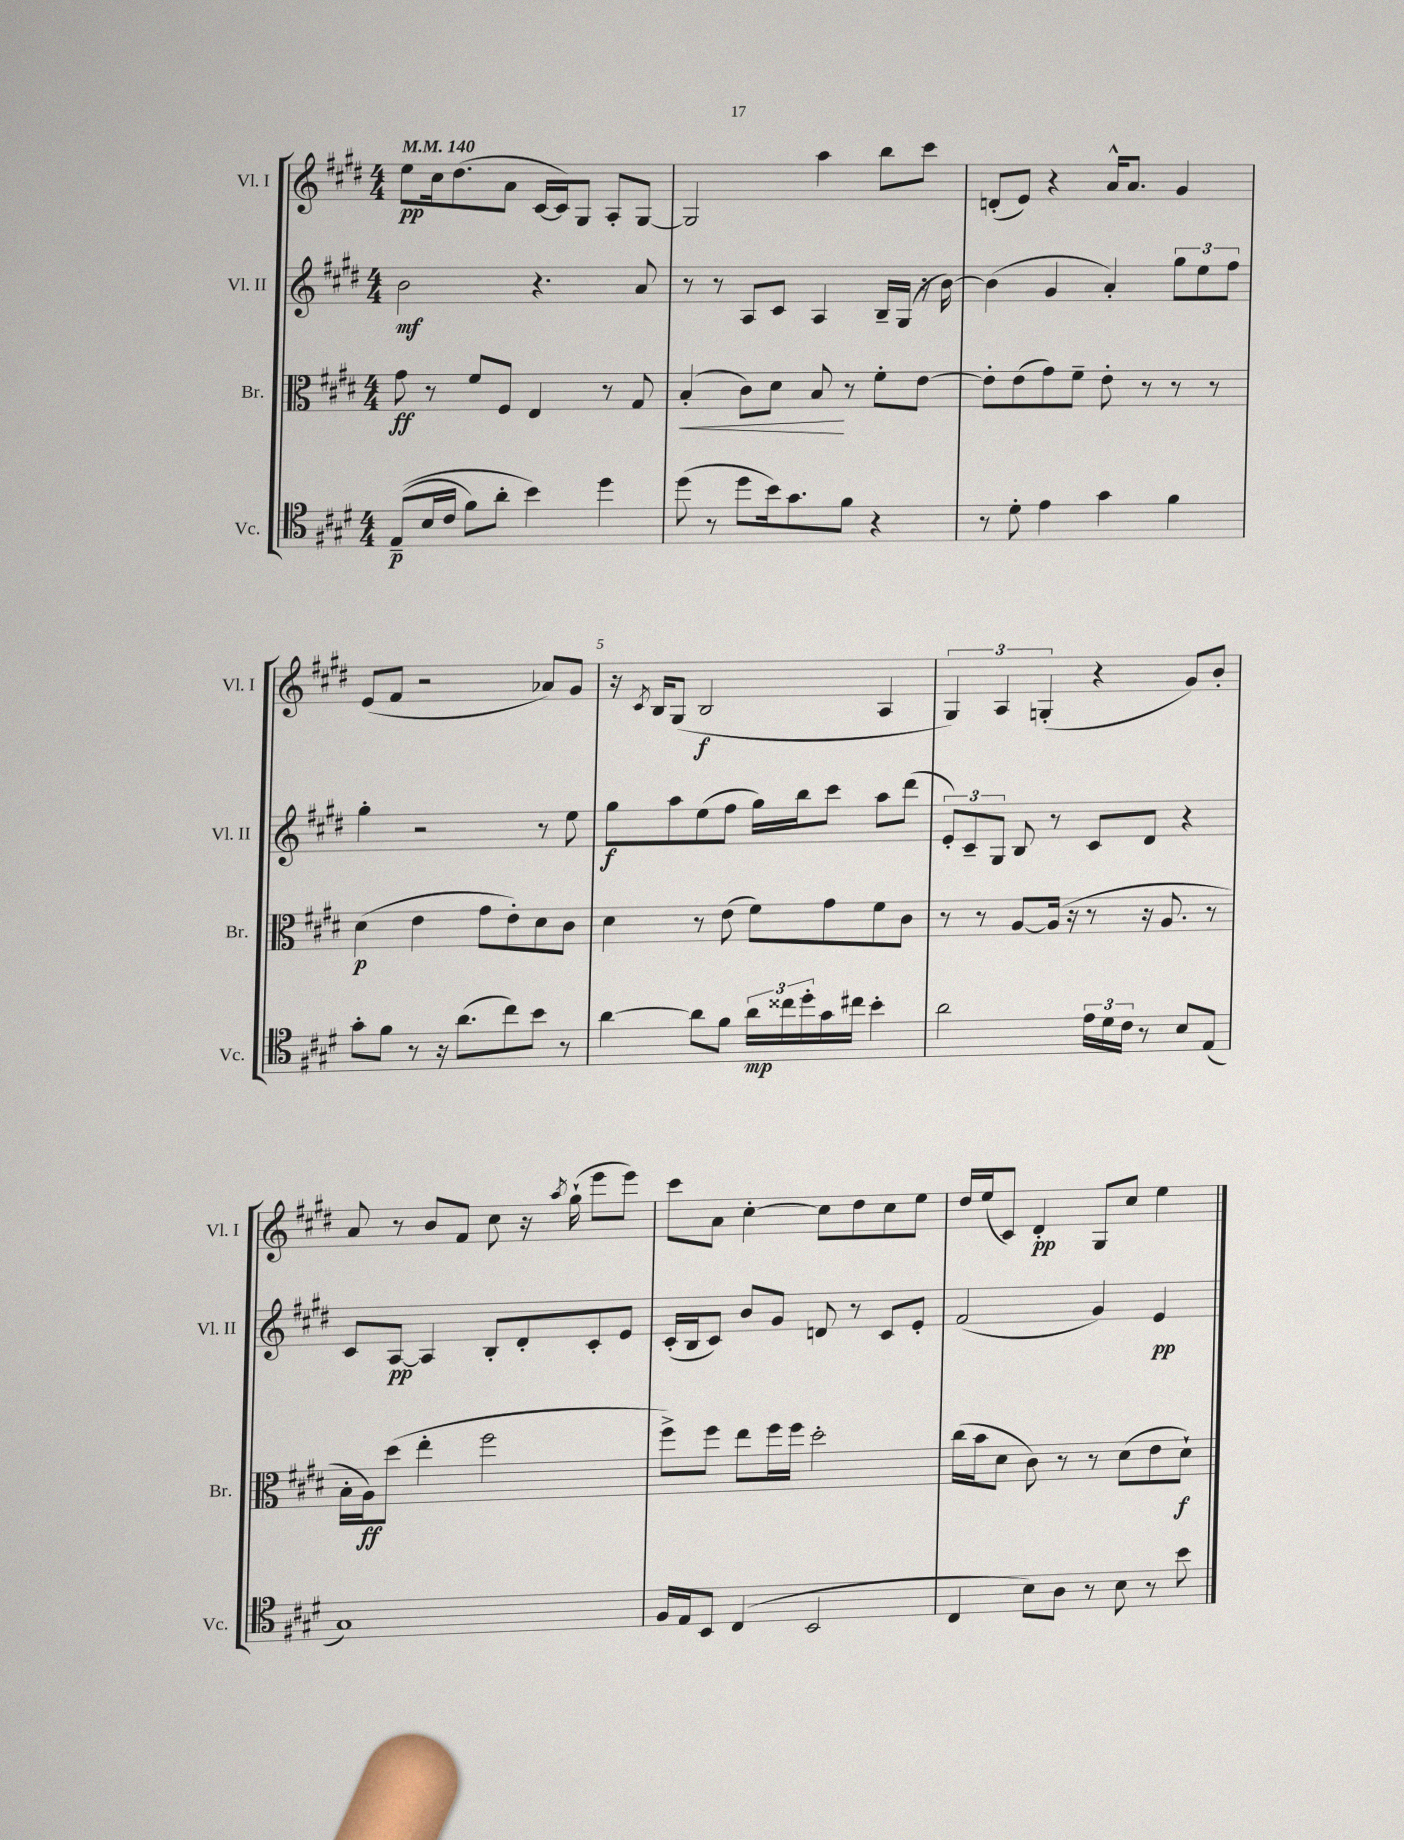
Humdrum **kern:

**kern	**dynam	**kern	**dynam	**kern	**dynam	**kern	**dynam
*part4	*part4	*part3	*part3	*part2	*part2	*part1	*part1
*staff4	*staff4	*staff3	*staff3	*staff2	*staff2	*staff1	*staff1
*I"Vc.	*	*I"Br.	*	*I"Vl. II	*	*I"Vl. I	*
*I'Vc.	*	*I'Br.	*	*I'Vl. II	*	*I'Vl. I	*
*clefC4	*	*clefC3	*	*clefG2	*	*clefG2	*
*k[f#c#g#d#]	*	*k[f#c#g#d#]	*	*k[f#c#g#d#]	*	*k[f#c#g#d#]	*
*M4/4	*	*M4/4	*	*M4/4	*	*M4/4	*
*MM140	*	*MM140	*	*MM140	*	*MM140	*
=1	=1	=1	=1	=1	=1	=1	=1
((8E~/L	p	8g#\	ff	2b\	mf	8ee\L	pp
16B/L	.	8r	.	.	.	16cc#\k	.
16c#/JJ	.	.	.	.	.	(8.dd#\	.
8f#\L)	.	8f#/L	.	.	.	.	.
8a'\J	.	8F#/J	.	.	.	8a\J	.
4b\)	.	4E/	.	4.r	.	[16c#/LL	.
.	.	.	.	.	.	16c#/J])	.
.	.	.	.	.	.	8G#/J	.
4dd#\	.	8r	.	.	.	8A'/L	.
.	.	8G#/	.	8a/	.	[8G#/J	.
=2	=2	=2	=2	=2	=2	=2	=2
!	!	!	!LO:HP:b	!	!	!	!
(8dd#\	.	(4B'/	<	8r	.	2G#/]	.
8r	.	.	.	8r	.	.	.
8dd#\L	.	8c#\L)	.	8A/L	.	.	.
16b\k)	.	8d#\J	.	8c#/J	.	.	.
8.g#\	.	.	.	.	.	.	.
.	.	8B/	.	4A/	.	4aa\	.
8f#\J	.	8r	[	.	.	.	.
4r	.	8f#'\L	.	16B~/LL	.	8bb\L	.
.	.	.	.	(16G#/JJ	.	.	.
.	.	[8e\J	.	16r	.	8ccc#\J	.
.	.	.	.	[16b\)	.	.	.
=3	=3	=3	=3	=3	=3	=3	=3
8r	.	8e'\L]	.	(4b\]	.	(8dn'/L	.
8d#'\	.	(8e\	.	.	.	8e/J)	.
4e\	.	8g#\)	.	4g#/	.	4r	.
.	.	8f#~\J	.	.	.	.	.
4g#\	.	8e'\	.	4a'/)	.	16a^^/KL	.
.	.	.	.	.	.	8.a/J	.
.	.	8r	.	.	.	.	.
4f#\	.	8r	.	12gg#\L	.	4g#/	.
.	.	.	.	12ee\	.	.	.
.	.	8r	.	.	.	.	.
.	.	.	.	12ff#\J	.	.	.
!!LO:LB:g=z
=4	=4	=4	=4	=4	=4	=4	=4
8g#'\L	.	(4d#\	p	4gg#'\	.	(8e/L	.
8f#\J	.	.	.	.	.	8f#/J	.
8r	.	4e\	.	2r	.	2r	.
16r	.	.	.	.	.	.	.
(8.a\L	.	.	.	.	.	.	.
.	.	8g#\L	.	.	.	.	.
8cc#\)	.	8e'\)	.	.	.	.	.
8b\J	.	8d#\	.	8r	.	8a-X/L)	.
8r	.	8c#\J	.	8ee\	.	8g#/J	.
=5	=5	=5	=5	=5	=5	=5	=5
[4a\	.	4d#\	.	8gg#\L	f	16r	.
.	.	.	.	.	.	8qc#/	.
.	.	.	.	.	.	16B/KL	.
.	.	.	.	8aa\	.	(8G#/J	.
8a\L]	.	8r	.	(8ee\	.	2B/	f
8f#\J	.	(8e\	.	8ff#\J	.	.	.
24a\LL	mp	8f#\L)	.	16gg#\LL)	.	.	.
24cc##X\	.	.	.	.	.	.	.
.	.	.	.	16bb\J	.	.	.
24dd#'\	.	.	.	.	.	.	.
16g#\	.	8g#\	.	8ccc#\J	.	.	.
16cc#X\JJ	.	.	.	.	.	.	.
4b'\	.	8f#\	.	8aa\L	.	4A/	.
.	.	8c#\J	.	(8ddd#\J	.	.	.
=6	=6	=6	=6	=6	=6	=6	=6
2a\	.	8r	.	12e'/L)	.	6G#/)	.
.	.	.	.	12c#~/	.	.	.
.	.	8r	.	.	.	.	.
.	.	.	.	12G#/J	.	6A/	.
.	.	[8A/L	.	8B/	.	.	.
.	.	.	.	.	.	(6Gn'/	.
.	.	(16A/Jk]	.	8r	.	.	.
.	.	16r	.	.	.	.	.
24e\LL	.	8r	.	8c#/L	.	4r	.
24d#\	.	.	.	.	.	.	.
24c#\JJ	.	.	.	.	.	.	.
8r	.	16r	.	8d#/J	.	.	.
.	.	8.A/	.	.	.	.	.
8B/L	.	.	.	4r	.	8g#/L)	.
(8E/J	.	8r	.	.	.	8b'/J	.
!!LO:LB:g=z
=7	=7	=7	=7	=7	=7	=7	=7
1G#)	.	16B'\LL	.	8c#/L	.	8a/	.
.	.	16A\J)	ff	.	.	.	.
.	.	(8dd#\J	.	[8A/J	pp	8r	.
.	.	4ee'\	.	4A/]	.	8b/L	.
.	.	.	.	.	.	8f#/J	.
.	.	2ff#\	.	8B'/L	.	8cc#\	.
.	.	.	.	8d#'/	.	16r	.
.	.	.	.	.	.	8qaa/	.
.	.	.	.	.	.	(16gg#`\	.
.	.	.	.	8c#'/	.	8eee\L	.
.	.	.	.	8e/J	.	8eee\J)	.
=8	=8	=8	=8	=8	=8	=8	=8
16F#/LL	.	8ff#^\L)	.	(16c#'/LL	.	8ccc#\L	.
16E/J	.	.	.	16B/J	.	.	.
8BB/J	.	8ff#\J	.	8c#/J)	.	8a\J	.
(4C#/	.	8ee\L	.	8b/L	.	[4cc#'\	.
.	.	16ff#\L	.	8g#/J	.	.	.
.	.	16ff#\JJ	.	.	.	.	.
2BB/	.	2dd#'\	.	8dn/	.	8cc#\L]	.
.	.	.	.	8r	.	8dd#\	.
.	.	.	.	8c#/L	.	8cc#\	.
.	.	.	.	8e'/J	.	8ee\J	.
=9	=9	=9	=9	=9	=9	=9	=9
4C#/	.	(16cc#\LL	.	(2f#/	.	16dd#/LL	.
.	.	16b\J	.	.	.	(16ee/J	.
.	.	8d#\J	.	.	.	8c#/J)	.
8B\L)	.	8c#\)	.	.	.	4d#'/	pp
8A\J	.	8r	.	.	.	.	.
8r	.	8r	.	4g#/)	.	8G#/L	.
8B\	.	(8d#\L	.	.	.	8cc#/J	.
8r	.	8e\	.	4e/	pp	4ee\	.
8b\	.	8d#`\J)	f	.	.	.	.
==	==	==	==	==	==	==	==
*-	*-	*-	*-	*-	*-	*-	*-
